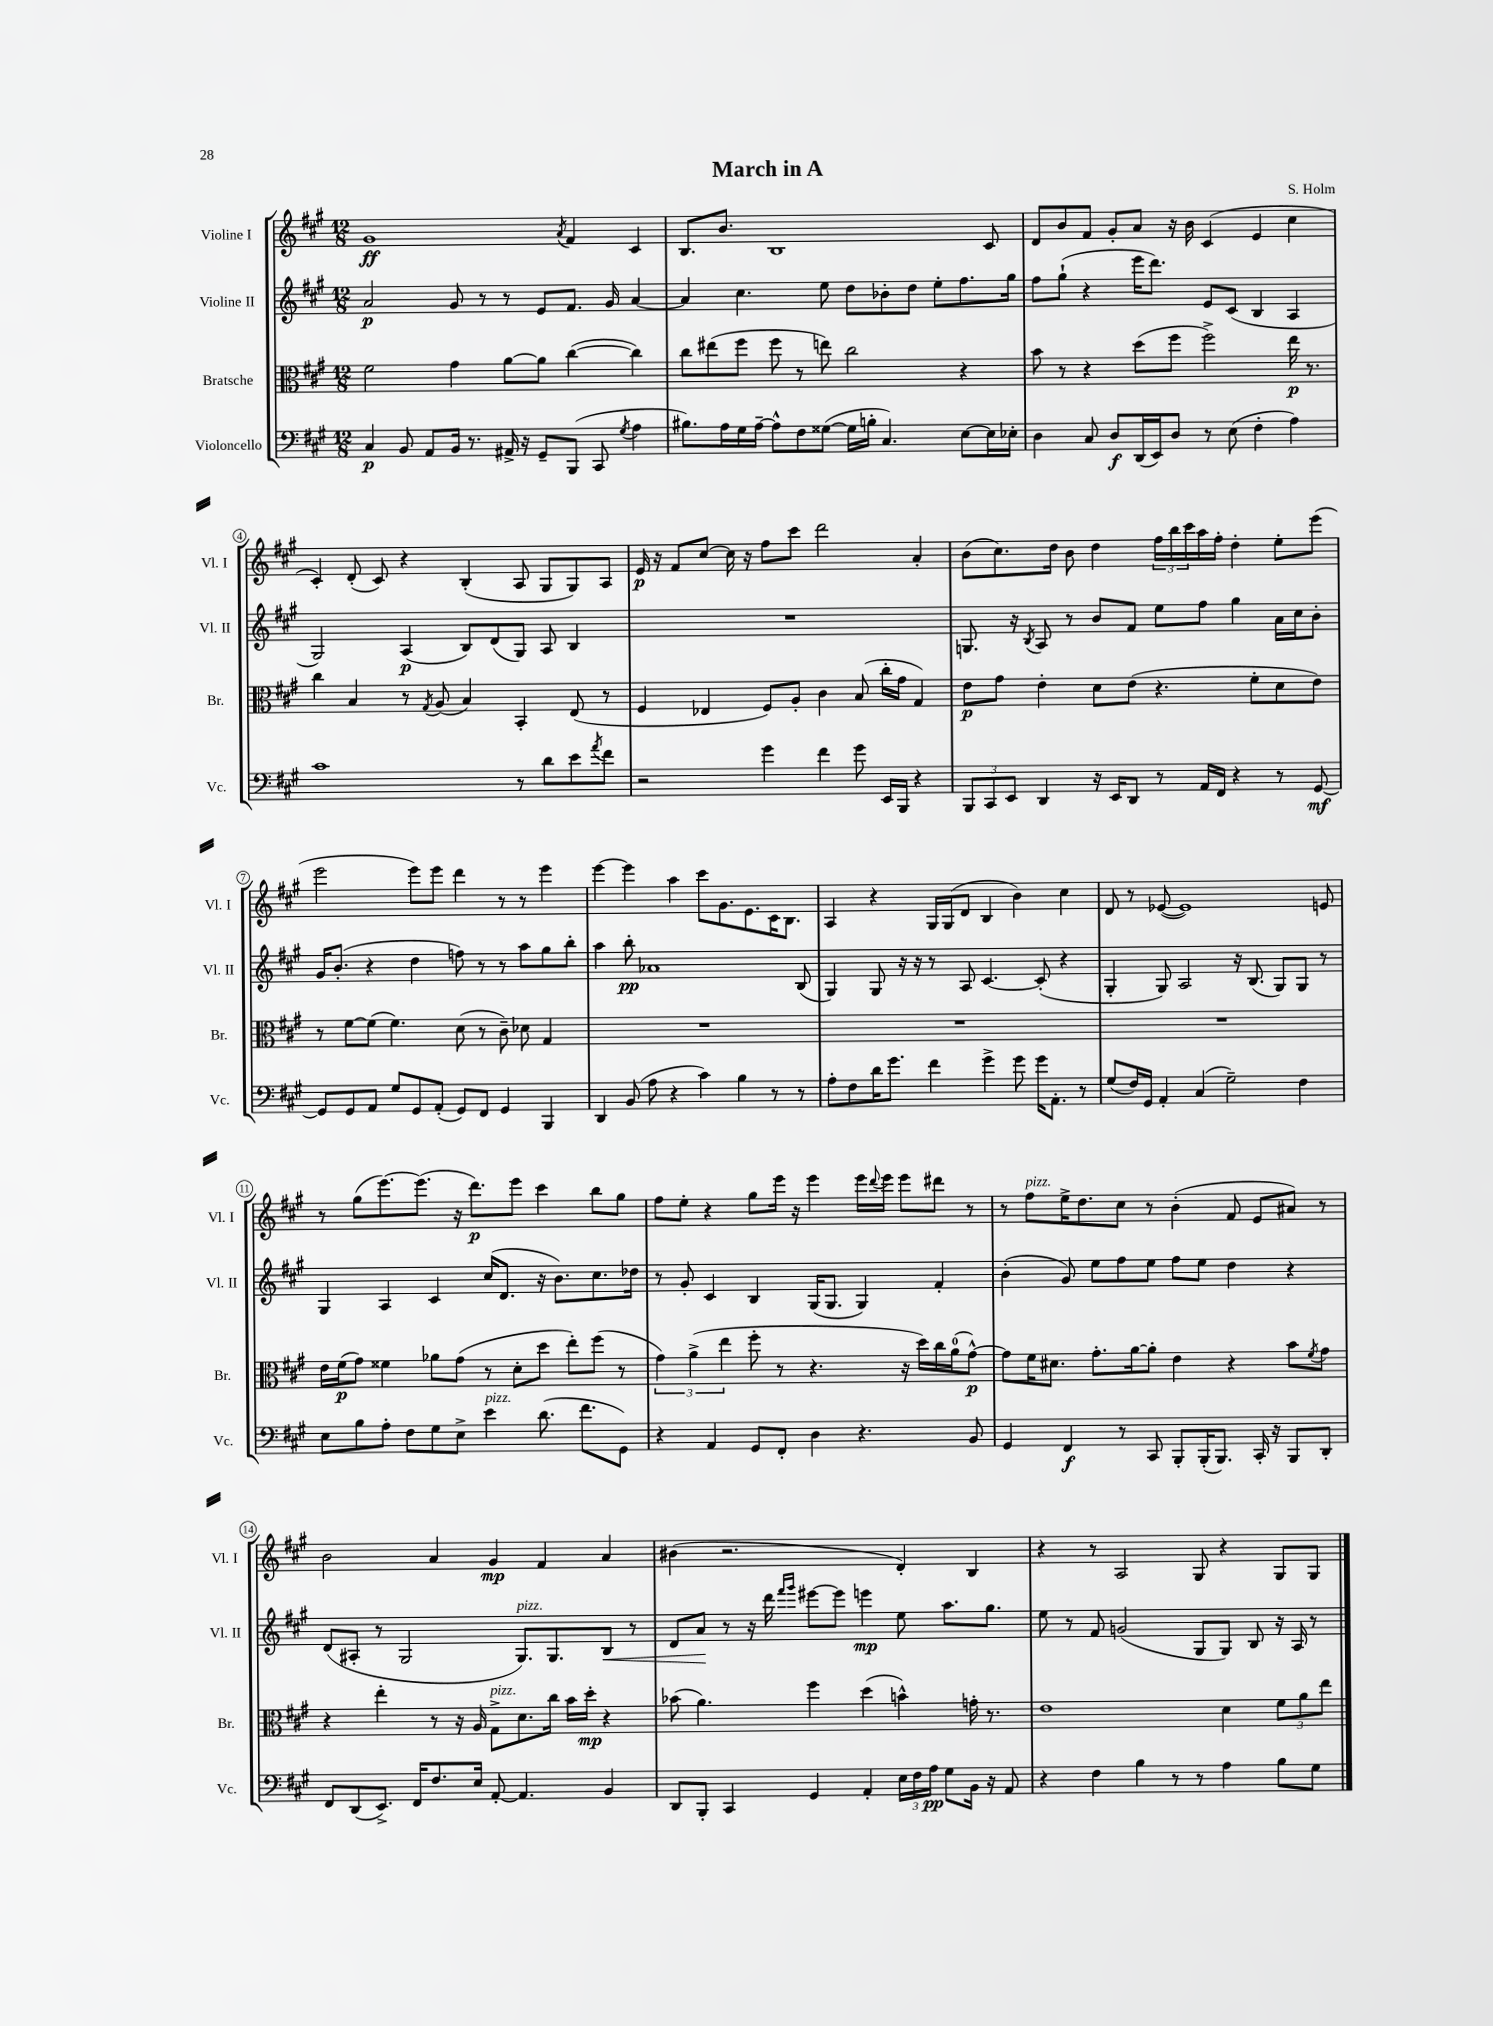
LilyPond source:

\header { title = "March in A" composer = "S. Holm" }
<<
\new StaffGroup <<
\new Staff = "s0" \with { instrumentName = "Violine I" shortInstrumentName = "Vl. I" } {
    \clef treble \key a \major \numericTimeSignature \time 12/8
    gis'1\ff \acciaccatura { a'8 } fis'4 cis'4 |
    b8. b'8. b1 cis'8 |
    d'8 b'8 fis'8 gis'8-. a'8 r16 b'16 cis'4( e'4 cis''4 |
    cis'4-.) d'8-.( cis'8) r4 b4-.( a8 gis8 gis8) a8 |
    e'16\p r16 fis'8 cis''8~ cis''16 r16 fis''8 cis'''8 d'''2 a'4-. |
    b'8( cis''8.) d''16 b'8 d''4 \tuplet 3/2 { fis''16 b''16 cis'''16 } a''16 fis''16-. d''4-. e''8-. e'''8( |
    e'''2 e'''8) e'''8 d'''4 r8 r8 e'''4 |
    e'''4~ e'''4 a''4 cis'''8 gis'8. e'8. cis'16 b8. |
    a4 r4 gis16 gis16( d'8 b4 b'4) cis''4 |
    d'8 r8 ees'8~( ees'1) e'8 |
    r8 gis''8( e'''8.~) e'''8.( r16 d'''8.\p) e'''8 cis'''4 b''8 gis''8 |
    fis''8 e''8-. r4 gis''8 e'''16 r16 e'''4 e'''16 \appoggiatura { d'''8 } e'''16 e'''8 dis'''8 r8 |
    r8 fis''8^\markup { \italic "pizz." } e''16-> d''8. cis''8 r8 b'4-.( fis'8 e'8 ais'8) r8 |
    b'2 a'4 gis'4\mp fis'4 a'4 |
    bis'4( r2. d'4-.) b4 |
    r4 r8 a2 gis8 r4 gis8 gis8 \bar "|." |
}
\new Staff = "s1" \with { instrumentName = "Violine II" shortInstrumentName = "Vl. II" } {
    \clef treble \key a \major \numericTimeSignature \time 12/8
    a'2\p gis'8 r8 r8 e'8 fis'8. gis'16 a'4~ |
    a'4 cis''4. e''8 d''8 bes'8-. d''8 e''8-. fis''8. gis''16 |
    fis''8 gis''8-!( r4 e'''16 d'''8.) e'8 cis'8( b4 a4 |
    gis2) a4\p( b8) d'8( gis8) a8 b4 |
    R1. |
    g8. r16 \acciaccatura { b8 } a8 r8 b'8 fis'8 e''8 fis''8 gis''4 a'16 cis''16 b'8-. |
    gis'16 b'8.-.( r4 d''4 f''8) r8 r8 a''8 gis''8 b''8-. |
    a''4 b''8-.\pp aes'1 b8( |
    gis4) gis8 r16 r16 r8 a8 cis'4.~ cis'8-.( r4 |
    gis4-. gis8) a2 r16 b8.( gis8) gis8 r8 |
    gis4 a4 cis'4 cis''16( d'8. r16 b'8.) cis''8. des''16 |
    r8 gis'8-. cis'4 b4 gis16( gis8. gis4) fis'4-. |
    b'4-.( gis'8) e''8 fis''8 e''8 fis''8 e''8 d''4 r4 |
    d'8( ais8-. r8 gis2 gis8.^\markup { \italic "pizz." }) gis8. b8\< r8 |
    d'8 a'8\! r8 r16 d'''16 \grace { fis'''16 gis'''16 } eis'''8~ eis'''8 e'''4\mp e''8 a''8. gis''8. |
    e''8 r8 fis'8 g'2( gis8 gis8) b8 r16 a16 r8 \bar "|." |
}
\new Staff = "s2" \with { instrumentName = "Bratsche" shortInstrumentName = "Br." } {
    \clef alto \key a \major \numericTimeSignature \time 12/8
    fis'2 gis'4 a'8~ a'8 cis''4~( cis''4) |
    cis''8 eis''8( fis''8 fis''8 r8 e''8) cis''2 r4 |
    b'8 r8 r4 d''8( fis''8 fis''2->) e''16\p r8. |
    cis''4 b4 r8 \acciaccatura { gis8 } a8( b4) b,4-. e8( r8 |
    fis4 ees4 fis8) a8-. cis'4 b8( cis''16-. gis'16 gis4) |
    e'8\p gis'8 e'4-. d'8 e'8( r4. fis'8-. d'8 e'8) |
    r8 fis'8~ fis'8( fis'4.) d'8( r8 cis'8--) des'8 gis4 |
    R1. |
    R1. |
    R1. |
    e'16 fis'16\p( gis'8) fisis'4 aes'8 gis'8( r8 d'8-. d''8 e''8-.) fis''8( r8 |
    \tuplet 3/2 { gis'4) a'4->( e''4 } fis''8-. r8 r4. r16 d''16) cis''16 a'16-0( gis'8~-^\p) |
    gis'8 fis'16 dis'8. gis'8.-. a'16~ a'8-. e'4 r4 b'8 \acciaccatura { fis'8 } gis'8 |
    r4 e''4-. r8 r16 a16 gis8->^\markup { \italic "pizz." } d'8. cis''16 b'16 d''16-.\mp r4 |
    bes'8( a'4.) fis''4 d''4( b'4-^) g'16-. r8. |
    e'1 d'4 \tuplet 3/2 { fis'8 a'8 e''8 } \bar "|." |
}
\new Staff = "s3" \with { instrumentName = "Violoncello" shortInstrumentName = "Vc." } {
    \clef bass \key a \major \numericTimeSignature \time 12/8
    cis4\p b,8 a,8 b,16 r8. ais,16-> r16 gis,8-- b,,8( cis,8 \acciaccatura { gis8 } a4 |
    bis8.) a16 gis16 a16~-- a8-^ fis8 gisis8~( gisis16 b16-. cis4.) e8~ e16 ees16-. |
    d4 cis8 d8\f d,16( e,16) d8 r8 e8( fis4-. a4) |
    cis'1 r8 d'8 e'8 \acciaccatura { a'8 } fis'8 |
    r2 gis'4 fis'4 gis'8 e,16 b,,16 r4 |
    \tuplet 3/2 { b,,8 cis,8 e,8 } d,4 r16 e,16 d,8 r8 a,16 fis,16 r4 r8 gis,8~\mf |
    gis,8 gis,8 a,8 gis8 gis,8 a,8-.( gis,8) fis,8 gis,4 b,,4 |
    d,4 b,8( a8 r4 cis'4) b4 r8 r8 |
    a8-. fis8 d'16 gis'8. fis'4 gis'4-> gis'8 gis'16 a,8.-. r8 |
    gis8( fis16) gis,16 a,4-. cis4( gis2--) fis4 |
    e8 b8 a8-. fis8 gis8 e8-> e'4^\markup { \italic "pizz." } d'8.( fis'8. gis,8) |
    r4 a,4 gis,8 fis,8-. d4 r4. b,8 |
    gis,4 fis,4\f r8 cis,8 b,,8-. b,,16-.( b,,8.) cis,16-. r16 b,,8 d,8-. |
    fis,8 d,8( e,8.->) fis,16 fis8. e16 a,8~-. a,4. b,4 |
    d,8 b,,8-. cis,4 gis,4 a,4-. \tuplet 3/2 { e16 fis16 a16\pp } gis8 b,16 r16 a,8 |
    r4 fis4 b4 r8 r8 a4 b8 gis8 \bar "|." |
}
>>
>>
\layout { \context { \Score \override BarNumber.stencil = #(make-stencil-circler 0.1 0.3 ly:text-interface::print) } }
